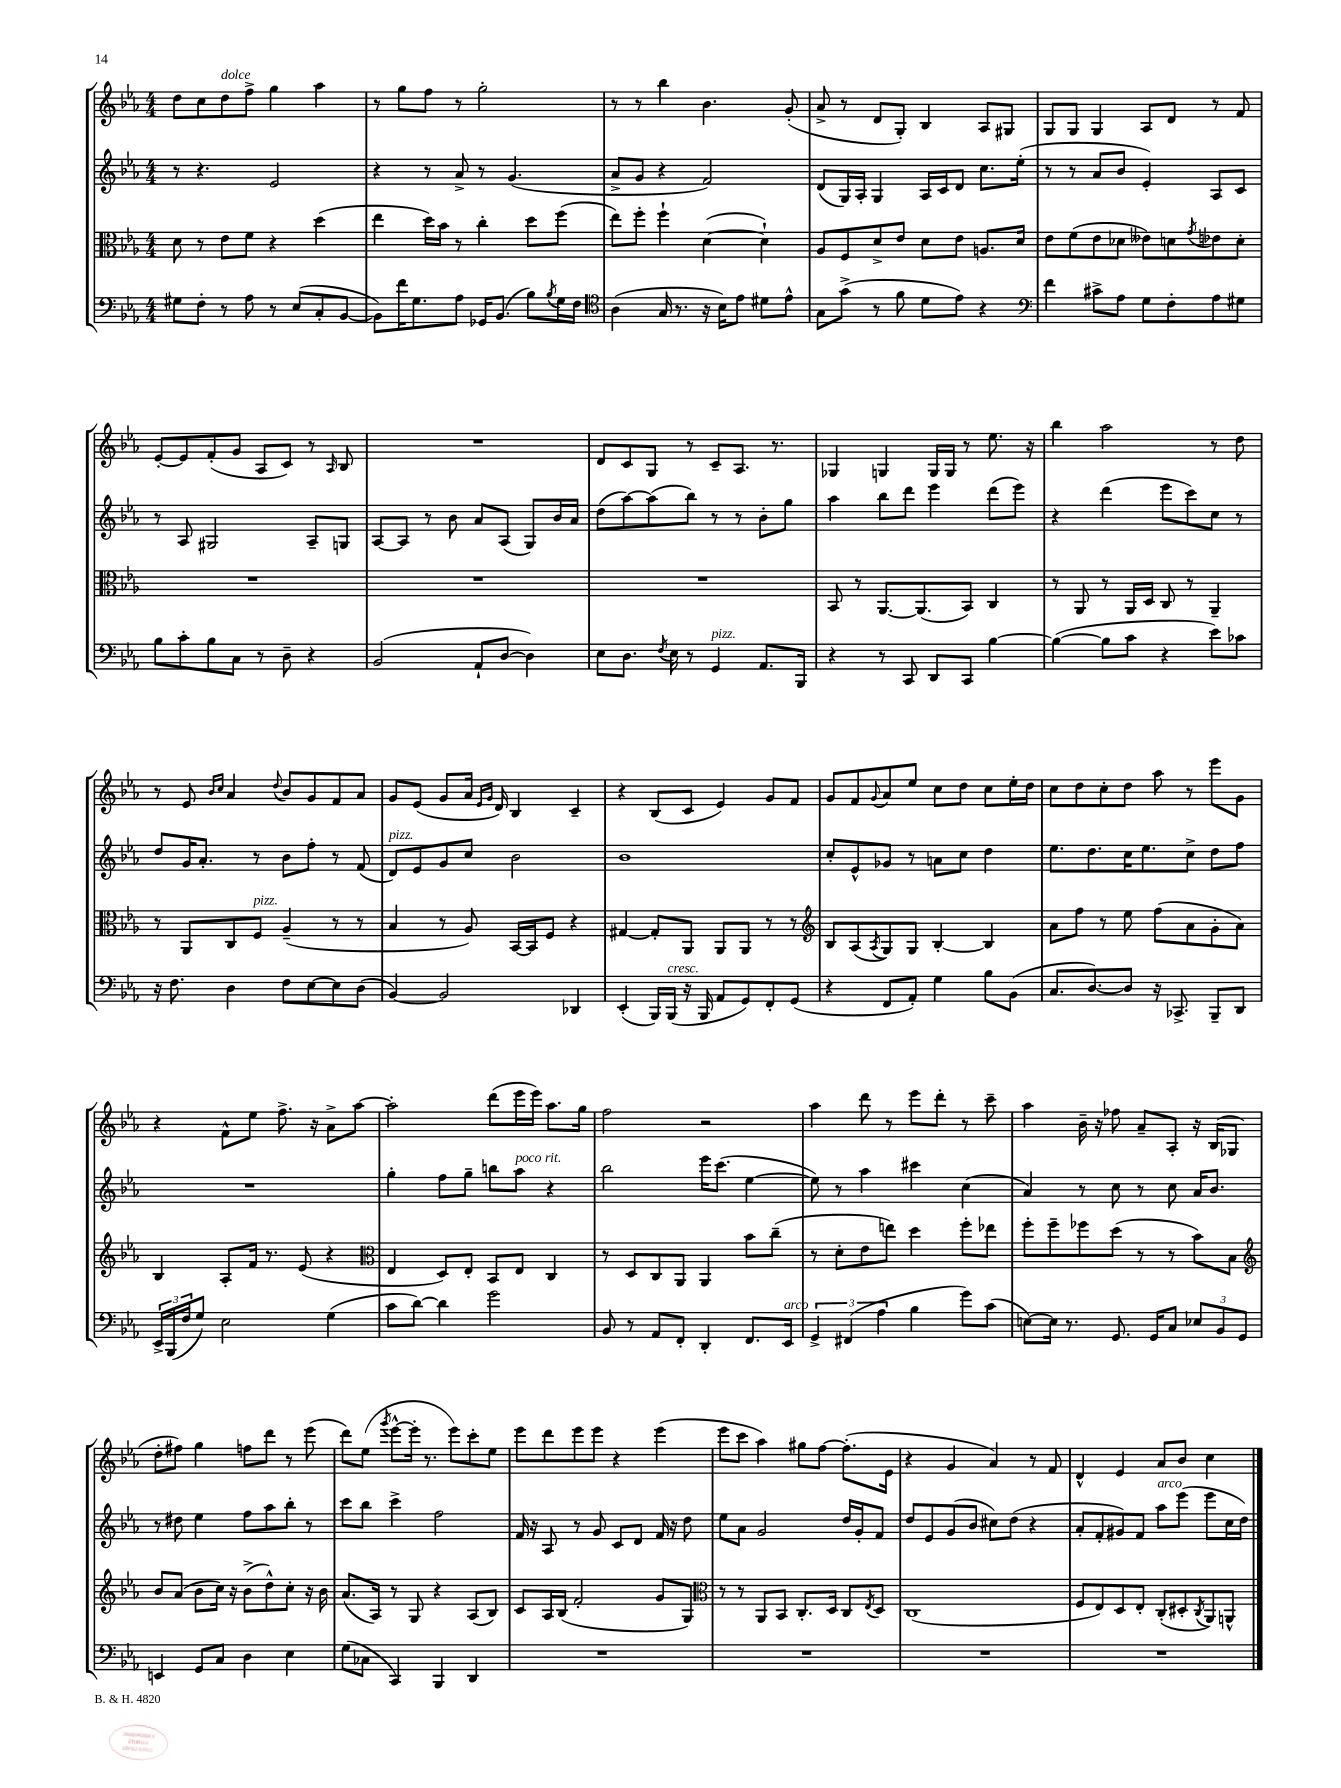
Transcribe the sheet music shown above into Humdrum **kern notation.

**kern	**kern	**kern	**kern
*part4	*part3	*part2	*part1
*staff4	*staff3	*staff2	*staff1
*clefF4	*clefC3	*clefG2	*clefG2
*k[b-e-a-]	*k[b-e-a-]	*k[b-e-a-]	*k[b-e-a-]
*M4/4	*M4/4	*M4/4	*M4/4
=21	=21	=21	=21
8G#X\L	8d\	8r	8dd\L
8F'\J	8r	4.r	8cc\
!	!	!	!LO:TX:a:i:t=dolce
8r	8e-\L	.	8dd\
8A-\	8f\J	.	8ff^\J
8r	4r	2e-/	4gg\
(8E-/L	.	.	.
8C'/	(4dd\	.	4aa-\
[8BB-/J	.	.	.
=22	=22	=22	=22
8BB-\L])	4ee-\	4r	8r
16f\K	.	.	8gg\L
8.G\	.	.	.
.	16dd\LL)	8r	8ff\J
.	16b-\JJ	.	.
8A-\J	8r	8a-^/	8r
16GG-X/KL	4cc'\	8r	2gg'\
(8.BB-/J	.	.	.
.	.	(4.g/	.
8B-\L)	8dd\L	.	.
8qB-/	.	.	.
16G\L	(8ff\J	.	.
16F\JJ	.	.	.
=23	=23	=23	=23
*clefC4	*	*	*
(4A-\	8ee-\L)	8a-^/L	8r
.	8ff'\J	8g/J	8r
16G/	4ff`\	4r	4bb-\
8.r	.	.	.
16r	([4d\	2f/)	4.b-\
16B-\KL)	.	.	.
8e-\J	.	.	.
8d#X\L	4d`\])	.	.
8e-^^\J	.	.	(8g'/
=24	=24	=24	=24
8G\L	8A-/L	(8d/L	8a-^/
(8g^\J	8F/	16G/L)	8r
.	.	16A-'/JJ	.
8r	8d^/	4G/	8d/L
8f\	8e-/J	.	8G'/J)
8d\L	8d\L	16A-/LL	4B-/
.	.	16c/J	.
8e-\J)	8e-\J	8d/J	.
4r	8.An/L	8.cc\L	8A-/L
.	.	.	8G#X/J
.	16d/Jk	(16ee-'\Jk	.
=25	=25	=25	=25
*clefF4	*	*	*
4f\	8e-\L	8r	8G/L
.	(8f\	8r	8G/J
8c#X^\L	8e-\	8a-/L	4G/
8A-\J	8d-X\J	8b-/J	.
8G\L	8e--X\L)	4e-'/)	8A-/L
8F'\	8dn\	.	8d/J
.	8qg/	.	.
8A-\	8e-X\	8A-/L	8r
8G#X\J	8d'\J	8c/J	8f/
!!LO:LB:g=z
=26	=26	=26	=26
8B-\L	1r	8r	[8e-'/L
8c'\	.	8A-/	8e-/]
8B-\	.	2G#X/	(8f'/
8C\J	.	.	8g/J
8r	.	.	8A-/L
8D~\	.	.	8c/J)
4r	.	8A-~/L	8r
.	.	.	16qqA-/
.	.	8Gn/J	8B-/
=27	=27	=27	=27
(2BB-/	1r	[8A-/L	1r
.	.	8A-/J]	.
.	.	8r	.
.	.	8b-\	.
8AA-`/L	.	8a-/L	.
[8D/J	.	(8A-/J	.
4D\])	.	8G/L)	.
.	.	16b-/L	.
.	.	16a-/JJ	.
=28	=28	=28	=28
8E-\L	1r	(8dd\L	8d/L
8.D\J	.	[8aa-\)	8c/
.	.	(8aa-\]	8G/J
8qF/	.	.	.
16E-\	.	.	.
8r	.	8bb-\J)	8r
!LO:TX:a:i:t=pizz.	!	!	!
4GG/	.	8r	8c~/L
.	.	8r	8.A-/J
8.AA-/L	.	8b-'\L	.
.	.	.	8.r
.	.	8gg\J	.
16BBB-/Jk	.	.	.
=29	=29	=29	=29
4r	8BB-/	4aa-\	4G-X/
.	8r	.	.
8r	[8.AA-/L	8bb-\L	4Gn/
8CC/	.	8ddd\J	.
.	(8.AA-/]	.	.
8DD/L	.	4eee-\	16G/LL
.	.	.	16G/JJ
8CC/J	8BB-/J)	.	8r
[4B-\	4C/	(8ddd\L	8.ee-\
.	.	8eee-\J)	.
.	.	.	16r
=30	=30	=30	=30
(4B-\_	8r	4r	4bb-\
.	8AA-/	.	.
8B-\L]	8r	(4ddd\	2aa-\
8c\J	16AA-/LL	.	.
.	16D/JJ	.	.
4r	8C/	8eee-\L	.
.	8r	8ccc\)	.
8e-\L)	4AA-~/	8cc\J	8r
8c-X\J	.	8r	8dd\
!!LO:LB:g=z
=31	=31	=31	=31
16r	8r	8dd/L	8r
8.F\	.	.	.
.	8AA-/L	16g/K	8e-/
.	.	8.a-'/J	.
.	.	.	16qqb-/LL
.	.	.	16qqcc/JJ
4D\	8C/	.	4a-/
!	!LO:TX:a:i:t=pizz.	!	!
.	8F/J	8r	.
.	.	.	8qqdd/
8F\L	(4A-~/	8b-\L	8b-/L
[8E-\	.	8ff'\J	8g/
8E-\]	8r	8r	8f/
(8D\J	8r	(8f/	8a-/J
=32	=32	=32	=32
!	!	!LO:TX:a:i:t=pizz.	!
[4BB-/)	4B-/	8d/L)	8g/L
.	.	8e-/	(8e-/J
2BB-/]	8r	8g/	8g/L
.	8A-/)	8cc/J	16a-/Jk
.	.	.	16qqe-/LL
.	.	.	16qqg/JJ
.	.	.	16d/)
.	[16BB-/LL	2b-\	4B-/
.	16BB-/J]	.	.
.	8F/J	.	.
4DD-X/	4r	.	4c~/
=33	=33	=33	=33
(4EE-'/	[4G#X/	1b-	4r
16BBB-/LL)	8G#'/L]	.	(8B-/L
!LO:TX:a:i:t=cresc.	!	!	!
(16BBB-/JJ	.	.	.
16r	8AA-/J	.	8c/J
16BBB-/	.	.	.
8AA-/L	8AA-/L	.	4e-/)
8GG/)	8AA-/J	.	.
8FF'/	8r	.	8g/L
(8GG/J	8r	.	8f/J
=34	=34	=34	=34
*	*clefG2	*	*
4r	8B-/L	8cc'/L	8g/L
.	(8A-/	8e-^^/	8f/
.	8qA-/	.	8qqg/
8FF/L	8G/)	8g-X/J	8a-/
8AA-'/J)	8G/J	8r	8ee-/J
4G\	[4B-'/	8an\L	8cc\L
.	.	8cc\J	8dd\J
8B-\L	4B-/]	4dd\	8cc\L
(8BB-\J	.	.	16ee-'\L
.	.	.	16dd\JJ
=35	=35	=35	=35
8.C/L	8a-\L	8.ee-\L	8cc\L
.	8ff\J	.	8dd\
[8.D/)	.	8.dd\	.
.	8r	.	8cc'\
8D/J]	8ee-\	16cc\K	8dd\J
.	.	8.ee-\	.
16r	(8ff\L	.	8aa-\
8.CC-X^/	.	.	.
.	8a-\	8cc^\J	8r
8BBB-~/L	8g'\	8dd\L	8eee-\L
8DD/J	8a-\J)	8ff\J	8g\J
!!LO:LB:g=z
=36	=36	=36	=36
24EE-^/LL	4B-/	1r	4r
(24BBB-/	.	.	.
24F/J	.	.	.
8G/J)	.	.	.
2E-\	8A-'/L	.	8f^^\L
.	16f/Jk	.	8ee-\J
.	8.r	.	.
.	.	.	8.ff^\
.	(8e-/	.	.
.	.	.	16r
(4G\	4r	.	8a-^\L
.	.	.	[8aa-\J
=37	=37	=37	=37
*	*clefC3	*	*
8c\L	4E-/	4gg'\	2aa-'\]
[8d\J)	.	.	.
4d\]	8D/L)	8ff\L	.
.	8E-'/J	8gg~\J	.
2g\	8BB-/L	8bbn\L	(8ddd\L
!	!	!LO:TX:a:i:t=poco rit.	!
.	8E-/J	8aa-\J	16eee-\L
.	.	.	16eee-\JJ)
.	4C/	4r	8.aa-\L
.	.	.	16gg\Jk
=38	=38	=38	=38
8BB-/	8r	2bb-\	2ff\
8r	8D/L	.	.
8AA-/L	8C/	.	.
8FF'/J	8AA-/J	.	.
4DD'/	4AA-/	16eee-\KL	2r
.	.	(8.ccc\J	.
8.FF/L	8b-\L	[4ee-\	.
.	(8cc~\J	.	.
!LO:TX:a:i:t=arco	!	!	!
16EE-/Jk	.	.	.
=39	=39	=39	=39
6GG^/	8r	8ee-\])	4aa-\
.	8d'\L	8r	.
(6FF#X/	.	.	.
.	8e-\	4aa-\	8ddd\
6A-\	.	.	.
.	8een\J)	.	8r
4B-\	4dd\	4ccc#X\	8eee-\L
.	.	.	8ddd'\J
8g\L)	8ff'\L	(4cc\	8r
(8c\J	8ee-X\J	.	8ccc~\
=40	=40	=40	=40
[8En\L)	8ff'\L	4a-/)	4aa-\
16E\Jk]	8ff~\	.	.
8.r	.	.	.
.	8ff-X\	8r	16b-~\
.	.	.	16r
8.GG/	(8dd\J	8cc\	8ff-X\
.	8r	8r	8a-~/L
16GG/KL	.	.	.
8C/J	8r	8cc\	8A-'/J
12E-X/L	8b-\L)	16a-/KL	16r
.	.	8.b-/J	(16B-/KL
12BB-/	.	.	.
.	8B-\J	.	8G-X/J
12GG/J	.	.	.
!!LO:LB:g=z
=41	=41	=41	=41
*	*clefG2	*	*
4EEn/	8b-/L	8r	8dd'\L
.	(8a-/J	8dd#X\	8ff#X\J)
8GG/L	8b-\L	4ee-\	4gg\
8C/J	16cc\Jk)	.	.
.	16r	.	.
4D\	(8b-^\L	8ff\L	8ffn\L
.	8dd^^\)	8aa-\	8ddd\J
4E-\	8cc'\J	8bb-'\J	8r
.	16r	8r	(8eee-\
.	16b-\	.	.
=42	=42	=42	=42
(8G\L	(8.a-/L	8ccc\L	8ddd\L)
8C-X\J	.	8bb-\J	(8ee-\J
.	16A-/Jk)	.	.
.	.	.	8qggg/
4CC/)	8r	4ccc^\	[8eee-^^\L
.	8G/	.	16eee-'\Jk]
.	.	.	8.r
4BBB-/	4r	2ff\	.
.	.	.	8eee-\L)
4DD/	(8A-/L	.	8ccc'\
.	8B-/J)	.	8ee-\J
=43	=43	=43	=43
1r	8c/L	16f/	8eee-\L
.	.	16r	.
.	16A-/L	8A-/	8ddd\
.	(16B-/JJ	.	.
.	2f'/	8r	8eee-\
.	.	8g/	8eee-\J
.	.	8c/L	4r
.	.	8d/J	.
.	8g/L	16f/	(4eee-\
.	.	16r	.
.	8G/J)	8dd\	.
=44	=44	=44	=44
*	*clefC3	*	*
1r	8r	8ee-\L	8eee-\L
.	8r	8a-\J	8ccc\J
.	8AA-/L	2g/	4aa-\)
.	8BB-/J	.	.
.	8.C'/L	.	8gg#X\L
.	.	.	[8ff\J
.	16D/Jk	.	.
.	8C/L	16dd/LL	(8.ff'\L]
.	.	16g'/J	.
.	8qE-/	.	.
.	8D/J	8f/J	.
.	.	.	16e-\Jk
=45	=45	=45	=45
1r	(1C	8dd/L	4r
.	.	8e-/	.
.	.	(8g/	4g/
.	.	8b-/J	.
.	.	8cc#X\L)	4a-/)
.	.	(8dd\J	.
.	.	4r	8r
.	.	.	8f/
=46	=46	=46	=46
1r	8F/L	8a-'/L	4d^^/
.	8E-/)	8f'/	.
.	8D/	8g#X/)	4e-/
.	8E-'/J	8f/J	.
!	!	!LO:TX:a:i:t=arco	!
.	(8C'/L	8aa-\L	8a-/L
.	8D#X'/	(8eee-\J	8b-/J
.	8qC/	.	.
.	8AA-/)	8eee-\L	4cc\
.	8AAn^^/J	16cc\L	.
.	.	16dd\JJ)	.
==	==	==	==
*-	*-	*-	*-
